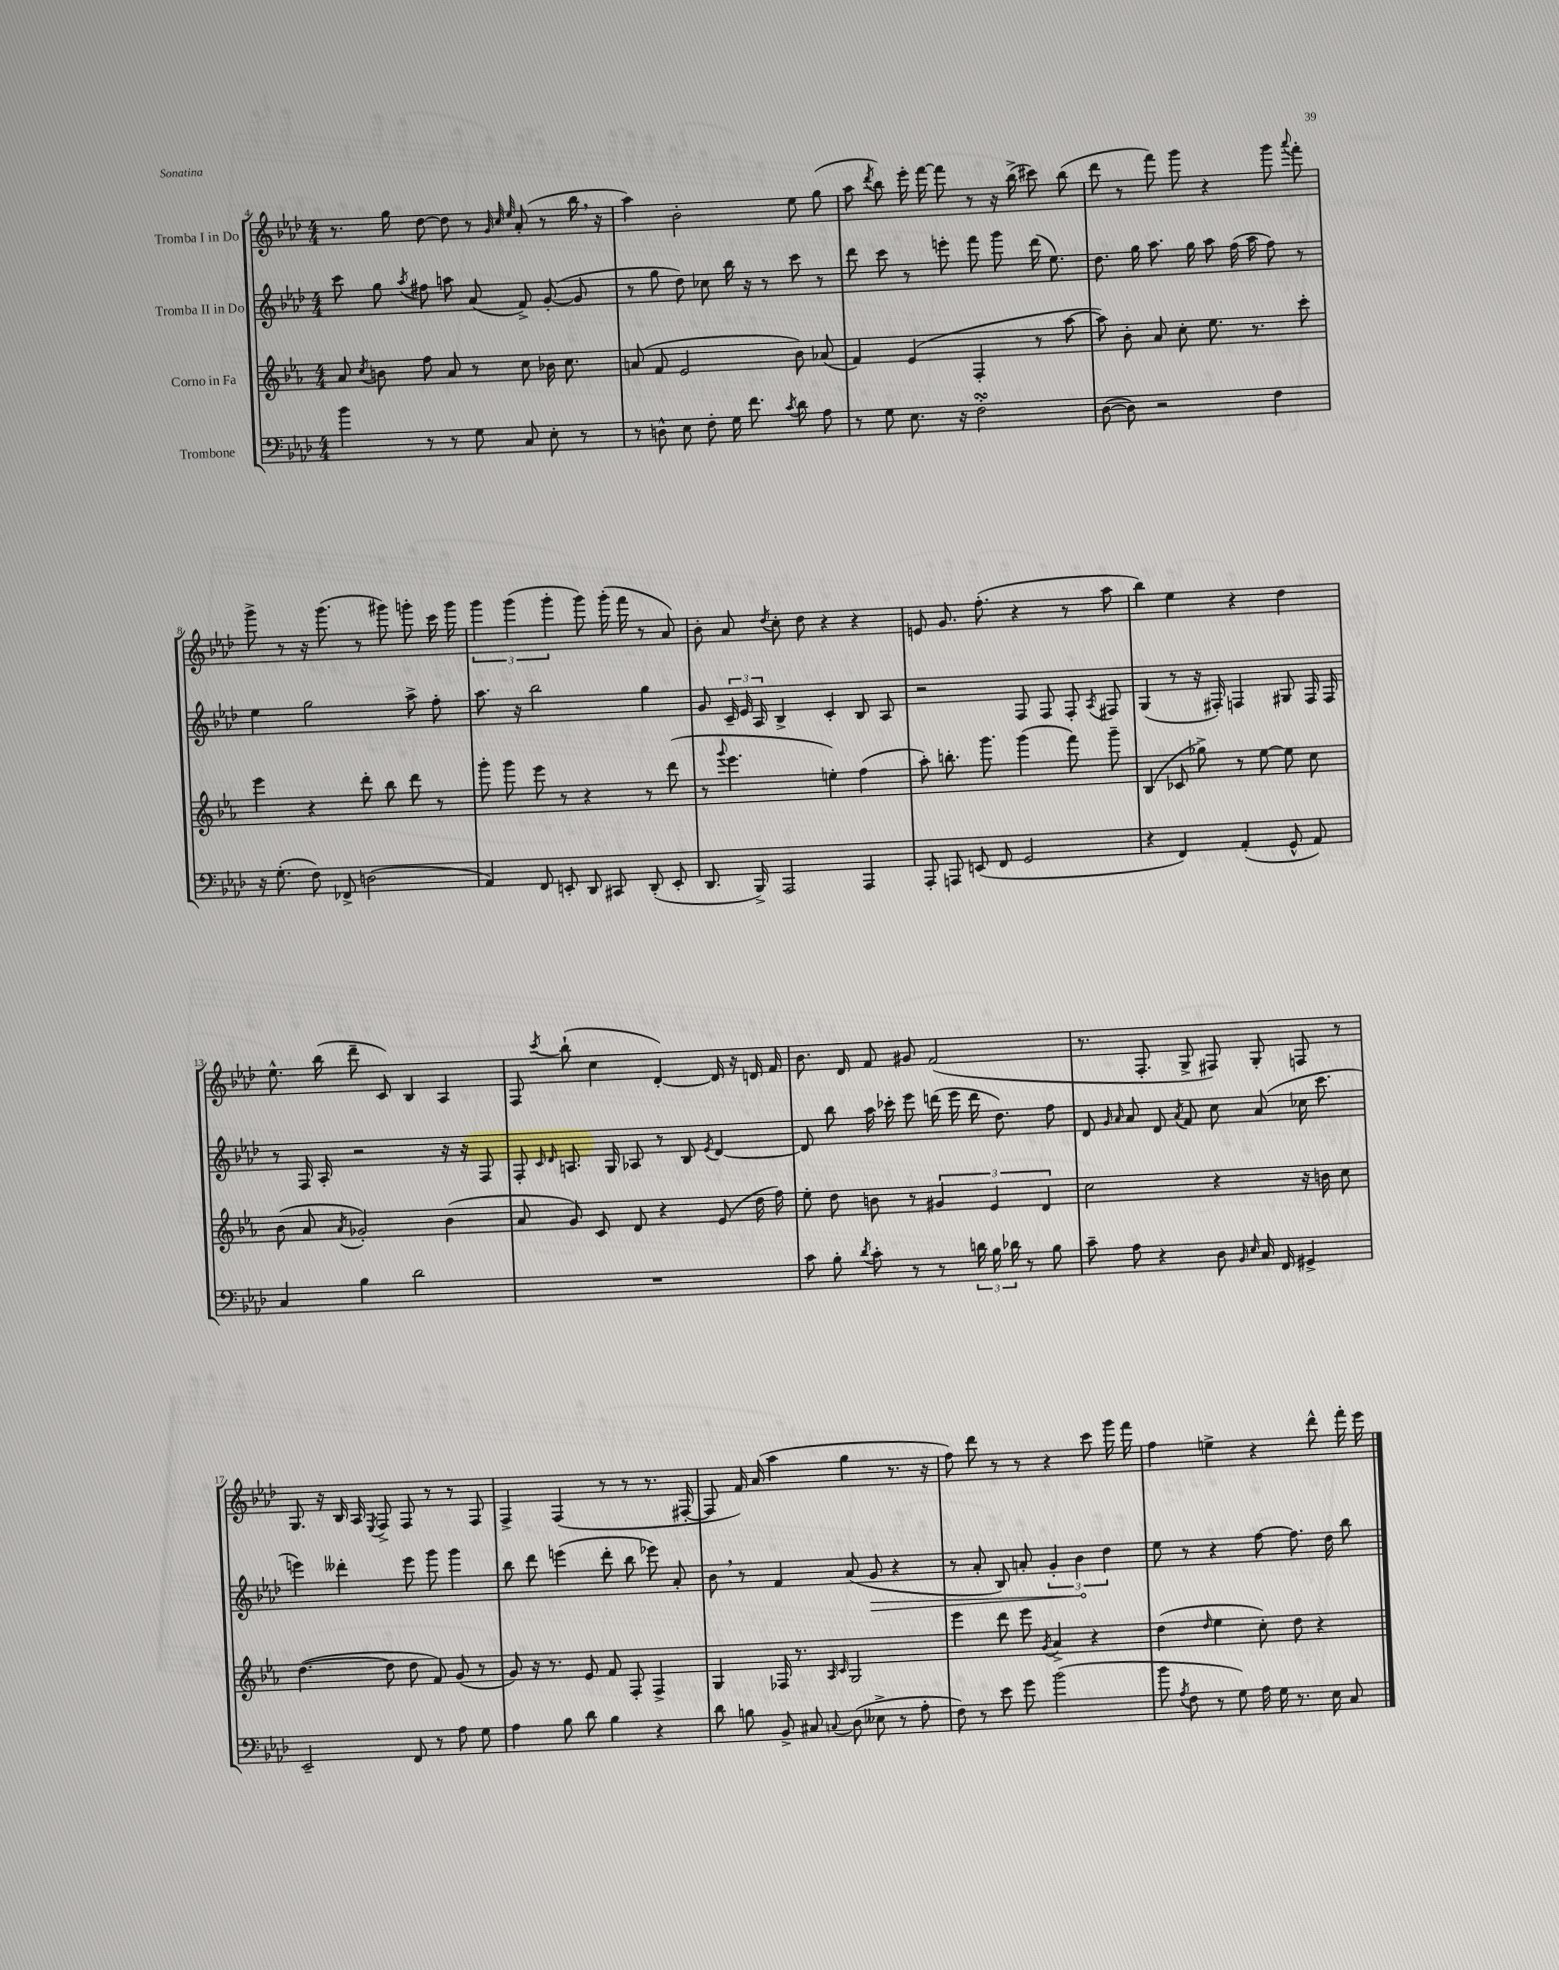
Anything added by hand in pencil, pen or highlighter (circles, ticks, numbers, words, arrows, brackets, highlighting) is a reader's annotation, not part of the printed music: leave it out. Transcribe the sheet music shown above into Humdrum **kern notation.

**kern	**kern	**kern	**kern
*staff4	*staff3	*staff2	*staff1
*clefF4	*clefG2	*clefG2	*clefG2
*k[b-e-a-d-]	*k[b-e-a-]	*k[b-e-a-d-]	*k[b-e-a-d-]
*M4/4	*M4/4	*M4/4	*M4/4
4b-\	8a-/	8ccc\	8.r
.	8qcc/	.	.
.	8b\	8gg\	.
.	.	.	16gg\
.	.	8qaa-/	.
8r	8ff\	8ff#\	[8dd-\
8r	8a-/	8aa\	8dd-\]
8G\	8r	(8a-/	8r
.	.	.	32qqg/
.	.	.	32qqcc/
.	.	.	32qqee-/
8C/	8cc\	8f^/)	(8a-'/
8E-'\	16b-\	([8g'/	8r
.	8.cc\	.	.
8r	.	8g/]	16bb-\
.	.	.	16r
=	=	=	=
8r	(8a/	8r	4aa-\)
8D^^\	8f/	8gg\	.
8E-\	2e-/	8dd-\)	2b-'\
8F'\	.	8cc-\	.
16G\	.	16bb-\	.
8.f\	.	16r	.
.	.	8r	.
8qc/	.	.	.
8d-\	8b-\)	8ccc\	8ee-\
8A-\	(8a-/	8r	(8gg\
=	=	=	=
8r	4f/)	8ddd-\	8aa-\
.	.	.	8qddd-/
8G\	.	8ccc\	8bb-\)
8.E-\	(4e-/	8r	16eee-'\
.	.	.	[16fff\
.	.	8eee'\	8fff\]
16r	.	.	.
2F'\	4F'/	8fff\	8r
.	.	8ggg\	16r
.	.	.	(16bb-^\
.	8r	(16ddd-\	8ccc#\)
.	.	8.ee-\)	.
.	[8aa-\	.	(8bb-\
=	=	=	=
([8D-\	8aa-\])	8.dd-\	8ddd-\
8D-\])	8b-'\	.	8r
.	.	16gg\	.
2r	8a-/	8.aa-\	8fff\)
.	8cc'\	.	8ggg\
.	.	16gg\	.
.	8.ee-\	8aa-\	4r
.	.	(16ff\	.
.	8.r	16aa-\	.
4F\	.	8ff\)	8ggg\
.	.	.	8qqaaa-/
.	8ccc'\	8r	8fff'\
=	=	=	=
16r	4eee-\	4ee-\	8ggg^\
(8.G'\	.	.	.
.	.	.	8r
8F\)	4r	2gg\	16r
.	.	.	(8.ggg\
8FF-^/	.	.	.
(2D\	8ddd'\	.	8r
.	8bb-\	.	8ggg#\)
.	8ddd\	8aa-^\	8ggg'\
.	8r	8ff'\	16ccc\
.	.	.	16ggg\
=	=	=	=
4AA-/)	8ggg'\	8.aa-\	6ggg\
.	8ggg\	.	.
.	.	.	(6ggg\
.	.	16r	.
8FF/	8eee-\	2bb-\	.
.	.	.	6ggg'\
8EE'/	8r	.	.
8DD-/	4r	.	8ggg\)
8CC#/	.	.	(16ggg'\
.	.	.	16fff\
(8DD-'/	8r	4gg\	8r
8EE'/	(8ddd\	.	8a-/)
=	=	=	=
8.DD-/	8r	8g/	8b-'\
.	8qqggg/	.	.
.	4.eee-\	24c~/	8a-/
.	.	24e-/	.
16BBB-^/)	.	.	.
.	.	24A-/	.
.	.	.	8qdd-/
2AAA-/	.	4B-^/	8cc'\
.	.	.	8dd-\
.	4ee'\)	4c'/	4r
4AAA-/	(4ff\	8B-/	4r
.	.	8A-/	.
=	=	=	=
8AAA-'/	8aa-'\)	2r	8e/
8AAA/	8.bb'\	.	8.g/
(8EE/	.	.	.
.	8.ggg\	.	(8.ff'\
8FF/	.	.	.
2GG/	(4ggg\	8F/	4r
.	.	8F/	.
.	8fff\)	8F'/	8r
.	.	8qA-/	.
.	8ggg~\	8F#/	8aa-\
=	=	=	=
4r	(4B-/	(4G/	4bb-\)
4FF/)	8c-/	8r	4ee-\
.	8gg-^\)	16r	.
.	.	16F#'/)	.
(4AA-'/	8r	4F/	4r
.	[8ee-\	.	.
8GG^^/	8ee-\]	8G#/	4dd-\
8AA-/)	8cc\	16F/	.
.	.	16F/	.
=	=	=	=
4C/	(8b-\	8r	8.ee-^^\
.	8a-/	16F/	.
.	.	16A-'/	(16bb-\
.	8qa-/	.	.
4B-\	2g-'/)	2r	8ddd-~\
.	.	.	8c/)
2d-\	.	.	4B-/
.	(4b-\	16r	4A-/
.	.	16r	.
.	.	8F/	.
=	=	=	=
1r	8a-/	8F'/	8F/
.	.	16qqc/	.
.	.	16qqd-/	8qccc/
.	8g/)	8.A/	(8bb-`\
.	8c/	.	4cc\
.	.	16G/	.
.	8d/	8A-/	.
.	4r	8r	[4d-'/)
.	.	8B-/	.
.	.	8qe-/	.
.	(8e-/	[4d-/	16d-/]
.	.	.	16r
.	16dd\	.	16d/
.	16ff\)	.	16f/
=	=	=	=
8c\	8ee-'\	8d-/]	8.b-\
8B-'\	8dd\	8bb-\	.
.	.	.	16d-/
8qd-/	.	.	.
8c'\	8b\	16aa-\	8f/
.	.	16ccc-'\	.
8r	8r	8eee-\	8g#/
8r	6g#/	(16ddd\	(2f/
.	.	16eee-\	.
24d\	.	16ddd\	.
24B-\	6e-/	.	.
.	.	8.dd-\)	.
24d-\	.	.	.
8r	.	.	.
.	6d/	.	.
8B-\	.	8ff\	.
=	=	=	=
8c~\	2cc\	8d-/	8.r
.	.	16qqg/	.
.	.	16qqa-/	.
8A-\	.	8a-/	.
.	.	.	8.F'/
4r	.	8d-/	.
.	.	8qa-/	.
.	.	8f/	8G^/
8D-\	4r	8cc\	8F#/)
16qqBB-/	.	.	.
16qqE-/	.	.	.
16C/	.	(8a-/	8G'/
16FF/	.	.	.
4GG#^/	16r	16cc-\	8F/
.	16b\	8.ccc\	.
.	8cc\	.	8r
=	=	=	=
2EE-~/	([4.dd\	4eee\)	8.G/
.	.	.	16r
.	.	4ddd--'\	16B-/
.	.	.	16A-/
.	.	.	8qE-/
.	8dd\]	.	8F^/
8FF/	8dd\	8eee\	8F/
8r	8f/)	8ggg\	8r
8A-\	(8g/	4ggg\	8r
8G\	8r	.	8F/
=	=	=	=
4A-\	8g/)	8bb-\	4F^/
.	16r	8ddd-\	.
.	8.r	.	.
8B-\	.	(4eee\	(4F/
8d-\	8e-/	.	.
4B-\	8f/	8ddd-'\	8r
.	8F'/	8bb-\	8r
4r	4F^/	8eee-\)	8.r
.	.	8a-'/	.
.	.	.	[16F#'/
=	=	=	=
8d-\	4G/	8b-\	8F#/]
8B\	.	8r	16f/)
.	.	.	(16a-/
8BB-^/	16F-/	4f/	4aa-\
.	8.r	.	.
8C#/	.	.	.
.	16qqA-/	.	.
8qqC/	16qqc/	.	.
(8D-\	2G/	(8a-/	4gg\
8E--^\	.	8g/	.
8r	.	4r	8.r
8A-'\	.	.	.
.	.	.	16r
=	=	=	=
8F\)	4eee-\	8r	8ff\)
8r	.	8a-'/	8ddd-\
8e-\	8ddd\	8B-/)	8r
8g\	8eee-\	8a'/	8r
.	8qg/	.	.
(2b-\	4a-^/	6g'/	4r
.	.	6b-\	.
.	4r	.	8ccc\
.	.	6dd-\	.
.	.	.	16ggg\
.	.	.	16fff\
=	=	=	=
8b-\	(4dd\	8ee-\	4ff\
8qA-/	.	.	.
8F\	.	8r	.
.	16qqdd/	.	.
8r	4ee-\	4r	4ee^\
8G\)	.	.	.
16A-\	8cc'\)	[8ff\	4r
16G\	.	.	.
8.r	8dd\	8.ff\]	.
.	4r	.	8ddd-^^\
16E-\	.	16dd-\	.
8C/	.	8bb-\	16fff'\
.	.	.	16eee-\
==	==	==	==
*-	*-	*-	*-
